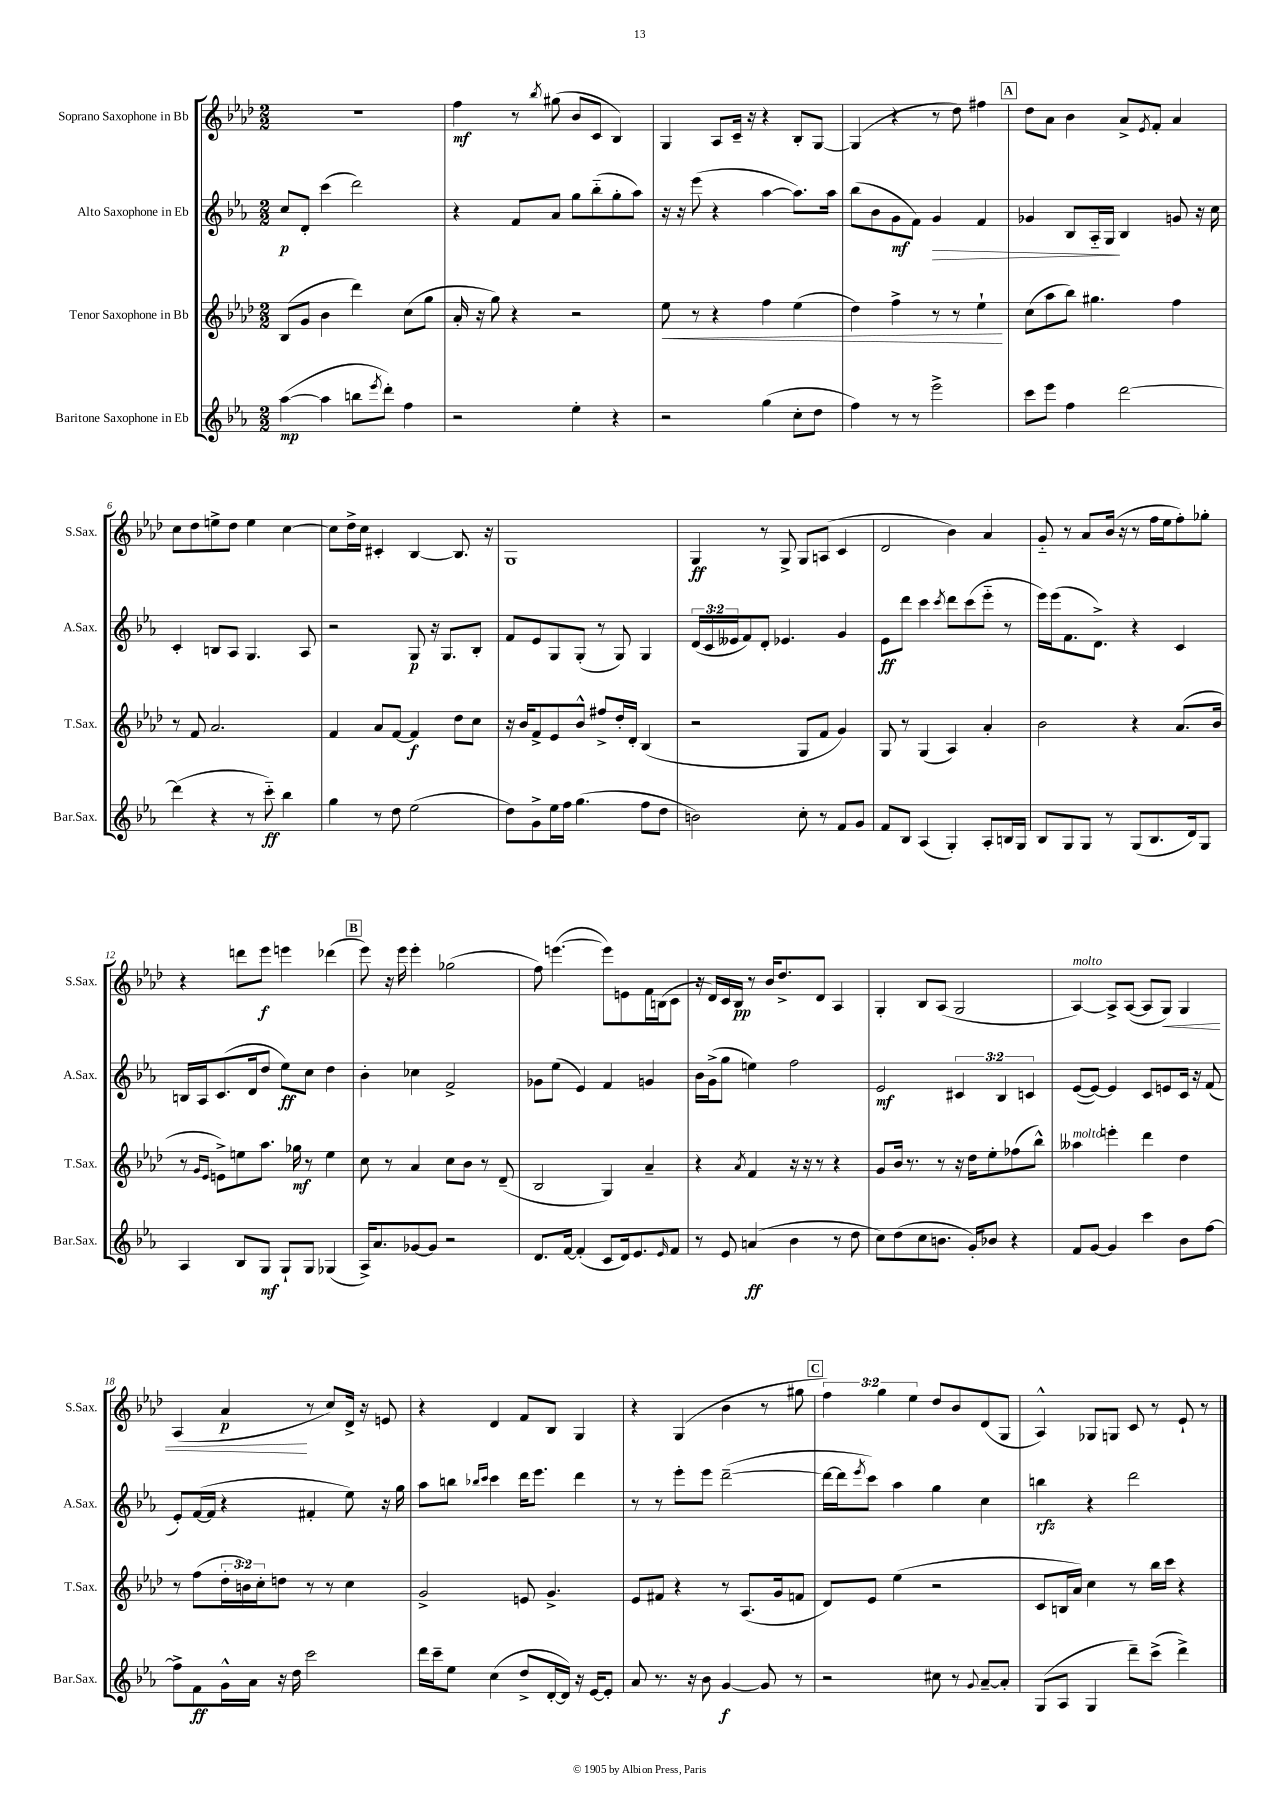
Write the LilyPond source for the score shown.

<<
\new StaffGroup <<
\new Staff = "s0" \with { instrumentName = "Soprano Saxophone in Bb" shortInstrumentName = "S.Sax." } {
    \clef treble \key aes \major \numericTimeSignature \time 2/2 \override Staff.TupletNumber.text = #tuplet-number::calc-fraction-text
    R1 |
    f''4\mf r8 \acciaccatura { bes''8 } gis''8( bes'8 c'8 bes4) |
    g4 aes8 c'16-- r16 r4 bes8-. g8~ |
    g4( r4 r8 des''8) fis''4 |
    \mark \markup { \box "A" } des''8 aes'8 bes'4 aes'8-> \acciaccatura { ees'8 } f'8-. aes'4 |
    c''8 des''8 e''8-> des''8 e''4 c''4~ |
    c''8 des''16-> c''16 cis'4-. bes4~ bes8. r16 |
    g1 |
    g4\ff r8 g8-> g8 a8( c'4 |
    des'2 bes'4) aes'4 |
    g'8-_ r8 aes'8 bes'16( r16 r8 f''16 ees''16 f''8-.) ges''8-. |
    r4 d'''8 ees'''8\f e'''4 des'''4( |
    \mark \markup { \box "B" } ees'''8) r16 ees'''16 ees'''4-. ges''2( |
    f''8) e'''4.~( e'''8) e'8 f'16 b16( c'8 |
    r16 des'16) c'16 bes16\pp r8 bes'16 des''8.-> des'8 aes4 |
    g4-. bes8 aes8( g2 |
    aes4~^\markup { \italic "molto" }) aes8-> aes8~( aes8 g8\<) g4 |
    aes4( aes'4\p\! r8 c''8) des'16-> r16 e'8 |
    r4 des'4 f'8 bes8 g4 |
    r4 g4( bes'4 r8 gis''8 |
    \mark \markup { \box "C" } \tuplet 3/2 { f''4) g''4 ees''4 } des''8 bes'8 des'8( g8 |
    aes4-^) ges8 g8 c'8 r8 ees'8-! r8 \bar "|." |
}
\new Staff = "s1" \with { instrumentName = "Alto Saxophone in Eb" shortInstrumentName = "A.Sax." } {
    \clef treble \key ees \major \numericTimeSignature \time 2/2 \override Staff.TupletNumber.text = #tuplet-number::calc-fraction-text
    c''8\p d'8-. c'''4( d'''2) |
    r4 f'8 aes'8 g''8 bes''8-_( g''8-. aes''8) |
    r16 r16 ees'''8( r4 aes''4~ aes''8.) aes''16 |
    bes''8( bes'8 g'8\mf f'8) g'4\> f'4 |
    \mark \markup { \box "A" } ges'4 bes8 aes16-_ g16\! bes4 g'8 r16 c''16 |
    c'4-. b8 aes8 g4. aes8 |
    r2 g8\p r16 g8. bes8-. |
    f'8 ees'8 g8 g8-.( r8 g8) g4 |
    \tuplet 3/2 { d'16( c'16 eeses'16 } f'8) d'8-. ees'4. g'4 |
    ees'8\ff d'''8 c'''4 \acciaccatura { c'''8 } d'''8 c'''8( ees'''8-_ r8 |
    ees'''16) ees'''16( f'8. d'8.->) r4 c'4 |
    b16 aes16 c'8.( d'16 d''8 ees''8\ff) c''8 d''4 |
    \mark \markup { \box "B" } bes'4-. ces''4 f'2-> |
    ges'8 ees''8( ees'4) f'4 g'4 |
    bes'16 g'16->( g''8 e''4) f''2 |
    ees'2\mf \tuplet 3/2 { cis'4 bes4 c'4 } |
    ees'8~( ees'8~) ees'4 c'8 e'8 c'16 r16 f'8( |
    ees'8-.) f'16~( f'16 r4 fis'4-. ees''8) r16 g''16 |
    aes''8 b''8 \grace { bes''16 c'''16 } c'''4 d'''16 ees'''8. d'''4 |
    r8 r8 ees'''8-. ees'''8 d'''2~--( |
    \mark \markup { \box "C" } d'''16~ d'''16 \acciaccatura { ees'''8 } c'''8) aes''4 g''4 c''4 |
    b''4\rfz r4 d'''2 \bar "|." |
}
\new Staff = "s2" \with { instrumentName = "Tenor Saxophone in Bb" shortInstrumentName = "T.Sax." } {
    \clef treble \key aes \major \numericTimeSignature \time 2/2 \override Staff.TupletNumber.text = #tuplet-number::calc-fraction-text
    bes8( g'8 bes'4 des'''4) c''8( g''8 |
    aes'16-. r16 g''8) r4 r2 |
    ees''8\< r8 r4 f''4 ees''4( |
    des''4) f''4-> r8 r8 ees''4-!\! |
    \mark \markup { \box "A" } c''8( aes''8 bes''8) gis''4. f''4 |
    r8 f'8 aes'2. |
    f'4 aes'8 f'8~ f'4\f des''8 c''8 |
    r16 bes'16 f'8-> ees'8 bes'8-^ fis''8-> des''16-. des'16-. bes4( |
    r2 g8 f'8 g'4) |
    g8 r8 g4( aes4) aes'4-. |
    bes'2 r4 aes'8.( bes'16 |
    r8 \grace { g'16 ees'16 } e'8->) e''8 aes''8. ges''16\mf r8 e''4 |
    \mark \markup { \box "B" } c''8 r8 aes'4 c''8 bes'8 r8 des'8--( |
    bes2 g4) aes'4-- |
    r4 \acciaccatura { aes'8 } f'4 r16 r16 r8 r4 |
    g'8 bes'16 r8. r8 r16 des''16 ees''8-. fes''8( bes''8-^) |
    aeses''4^\markup { \italic "molto" } e'''4-. des'''4 des''4 |
    r8 f''8( \tuplet 3/2 { des''16-. b'16) c''16-. } d''8 r8 r8 c''4 |
    g'2-> e'8 g'4.-> |
    ees'8 fis'8 r4 r8 aes8.( g'16 f'8 |
    \mark \markup { \box "C" } des'8) ees'8 ees''4( r2 |
    c'8 b16 aes'16) c''4 r8 bes''16 c'''16 r4 \bar "|." |
}
\new Staff = "s3" \with { instrumentName = "Baritone Saxophone in Eb" shortInstrumentName = "Bar.Sax." } {
    \clef treble \key ees \major \numericTimeSignature \time 2/2
    aes''4~\mp( aes''4 b''8 \acciaccatura { ees'''8 } d'''8-.) f''4 |
    r2 ees''4-. r4 |
    r2 g''4( c''8-. d''8 |
    f''4) r8 r8 ees'''2-> |
    \mark \markup { \box "A" } c'''8 ees'''8 f''4 d'''2~ |
    d'''4( r4 r8 c'''8-_\ff) bes''4 |
    g''4 r8 d''8 ees''2( |
    d''8) g'8-> ees''16 f''16 g''4.( f''8 d''8 |
    b'2) c''8-. r8 f'8 g'8 |
    f'8 bes8 aes4( g4-.) aes8-. b16 g16 |
    bes8 g8 g8 r8 g8( bes8. d'16) g8 |
    aes4 bes8 g8\mf g8-! g8 ges4( |
    \mark \markup { \box "B" } aes16->) aes'8. ges'8~ ges'8 r2 |
    d'8. f'16~ f'4-.( c'8 d'16) ees'8. \grace { ees'16 } f'8 |
    r8 ees'8 a'4\ff( bes'4 r8 d''8 |
    c''8) d''8( c''8 b'8. g'16-.) bes'8 r4 |
    f'8 g'8~ g'4 c'''4 bes'8 f''8~ |
    f''8-> f'8\ff g'16-^ aes'16 r16 d''16 c'''2 |
    d'''16 c'''16-- ees''8 c''4( d''8-> d'16~-. d'16) r16 ees'16~ ees'8-. |
    aes'8 r8. r16 bes'8 g'4~\f g'8 r8 |
    \mark \markup { \box "C" } r2 cis''8 r8 \appoggiatura { g'8 } aes'8~-- aes'8-. |
    g8( aes8 g4 d'''8--) c'''8->( d'''4->) \bar "|." |
}
>>
>>
